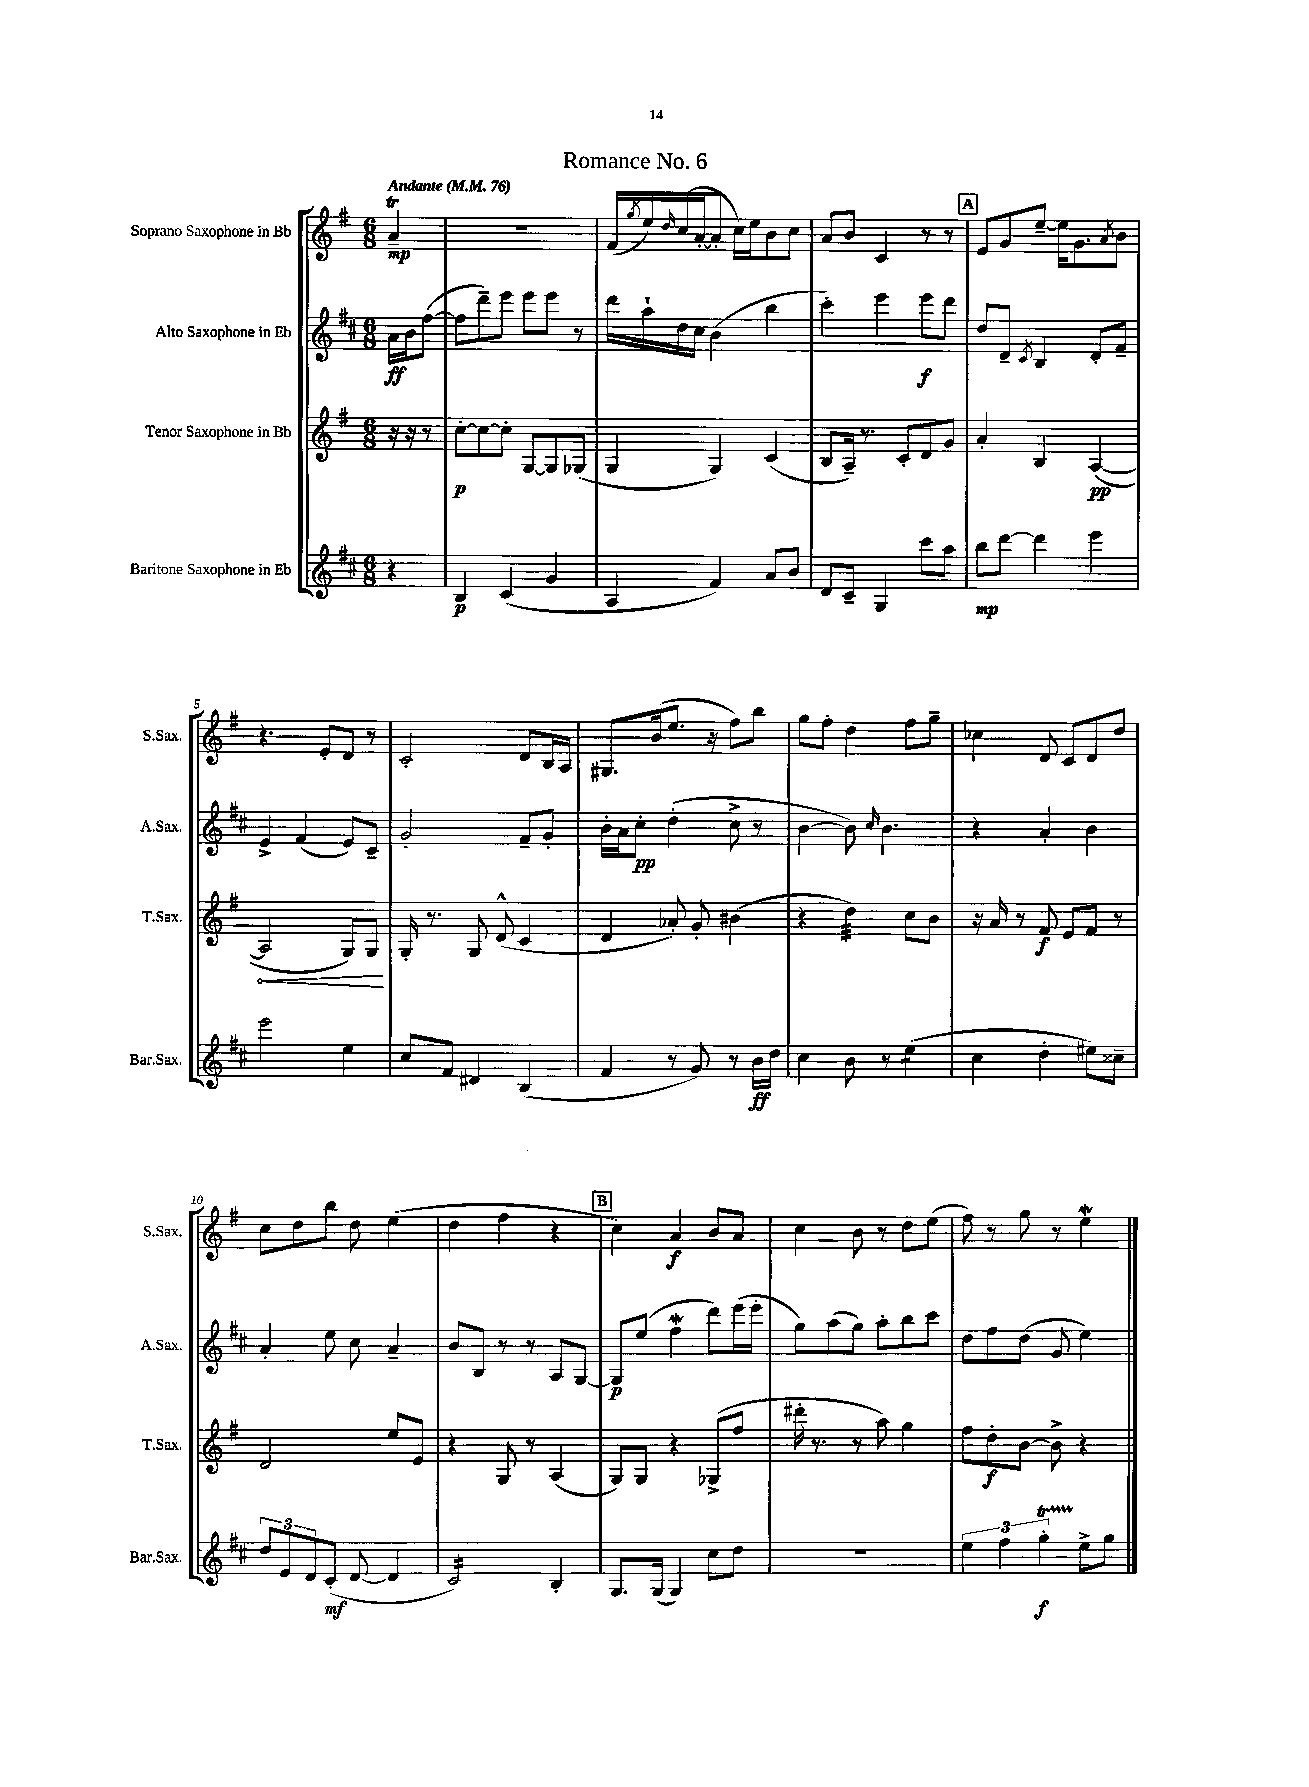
\header { title = "Romance No. 6" }
<<
\new StaffGroup <<
\new Staff = "s0" \with { instrumentName = "Soprano Saxophone in Bb" shortInstrumentName = "S.Sax." } {
    \clef treble \key g \major \numericTimeSignature \time 6/8 \partial 4 \tempo "Andante" 4 = 76
    a'4--\trill\mp |
    R2. |
    fis'16( \acciaccatura { g''8 } e''16) \grace { d''16 } c''16( a'16~-. a'8-. c''16) e''16 b'8 c''8 |
    a'8 b'8 c'4 r8 r8 |
    \mark \markup { \box "A" } e'8 g'8 e''8~-- e''16 g'8. \acciaccatura { a'8 } b'8 |
    r4. e'8-. d'8 r8 |
    c'2-. d'8 b16 a16 |
    gis8. b'16( e''8. r16 fis''8) b''8 |
    g''8 fis''8-. d''4 fis''8 g''8-- |
    ces''4 d'8 c'8 d'8 d''8 |
    c''8 d''8 b''8 d''8 e''4( |
    d''4 fis''4 r4 |
    \mark \markup { \box "B" } c''4) a'4\f b'8 a'8 |
    c''4 b'8 r8 d''8 e''8( |
    fis''8) r8 g''8 r8 e''4\mordent \bar "|." |
}
\new Staff = "s1" \with { instrumentName = "Alto Saxophone in Eb" shortInstrumentName = "A.Sax." } {
    \clef treble \key d \major \numericTimeSignature \time 6/8 \partial 4
    a'16\ff b'16 fis''8~( |
    fis''8 d'''8--) e'''8 e'''8 e'''8 r8 |
    d'''16 a''16-! d''16 cis''16 b'4( b''4 |
    cis'''4-.) e'''4 e'''8\f d'''8 |
    \mark \markup { \box "A" } d''8 d'8-- \acciaccatura { cis'8 } b4 d'8-. fis'8-- |
    e'4-> fis'4( e'8) cis'8-- |
    g'2-. fis'8-- g'8-. |
    b'16-. a'16 cis''8-.\pp d''4-.( cis''8-> r8 |
    b'4~ b'8) \grace { cis''16 } b'4. |
    r4 a'4-. b'4 |
    a'4-. e''8 cis''8 a'4-- |
    b'8 b8 r8 r8 a8 g8~ |
    \mark \markup { \box "B" } g8\p e''8( fis''4\mordent d'''8) e'''16( e'''16-. |
    g''8) a''8( g''8) a''8-. b''8 cis'''8 |
    d''8 fis''8 d''8( g'8 e''4) \bar "|." |
}
\new Staff = "s2" \with { instrumentName = "Tenor Saxophone in Bb" shortInstrumentName = "T.Sax." } {
    \clef treble \key g \major \numericTimeSignature \time 6/8 \partial 4
    r16 r16 r8 |
    c''8~-.\p c''8~ c''8-. g8~ g8 ges8( |
    g4 g4) c'4( |
    b8 a16--) r8. c'8-. d'8 g'8 |
    \mark \markup { \box "A" } a'4-. b4 a4~\pp( |
    \once \override Hairpin.circled-tip = ##t a2\< g8) g8\! |
    g16-. r8. g8 d'8-^( c'4 |
    d'4 aes'8-.) g'8-. bis'4( |
    r4 d''4:32) c''8 b'8 |
    r16 a'16 r8 fis'8\f e'8 fis'8 r8 |
    d'2 e''8 e'8 |
    r4 g8 r8 a4( |
    \mark \markup { \box "B" } g8) g8 r4 ges8->( fis''8 |
    dis'''16-. r8. r8 a''8) g''4 |
    fis''8 d''8-.\f b'8~ b'8-> r4 \bar "|." |
}
\new Staff = "s3" \with { instrumentName = "Baritone Saxophone in Eb" shortInstrumentName = "Bar.Sax." } {
    \clef treble \key d \major \numericTimeSignature \time 6/8 \partial 4
    r4 |
    b4\p cis'4( g'4 |
    a4 fis'4) a'8 b'8 |
    d'8 cis'8-- g4 cis'''8 a''8 |
    \mark \markup { \box "A" } b''8\mp d'''8~ d'''4 e'''4 |
    e'''2 e''4 |
    cis''8 fis'8 dis'4 b4( |
    fis'4 r8 g'8) r8 b'16\ff d''16 |
    cis''4 b'8 r8 e''4:8( |
    cis''4 d''4-. eis''8) cisis''8-- |
    \tuplet 3/2 { d''8 e'8 d'8 } cis'8-.\mf( d'8~ d'4 |
    cis'2:16) b4-. |
    \mark \markup { \box "B" } g8. g16( g4) cis''8 d''8 |
    R2. |
    \tuplet 3/2 { e''4 fis''4 g''4-.\startTrillSpan\f } e''8->\stopTrillSpan g''8 \bar "|." |
}
>>
>>
